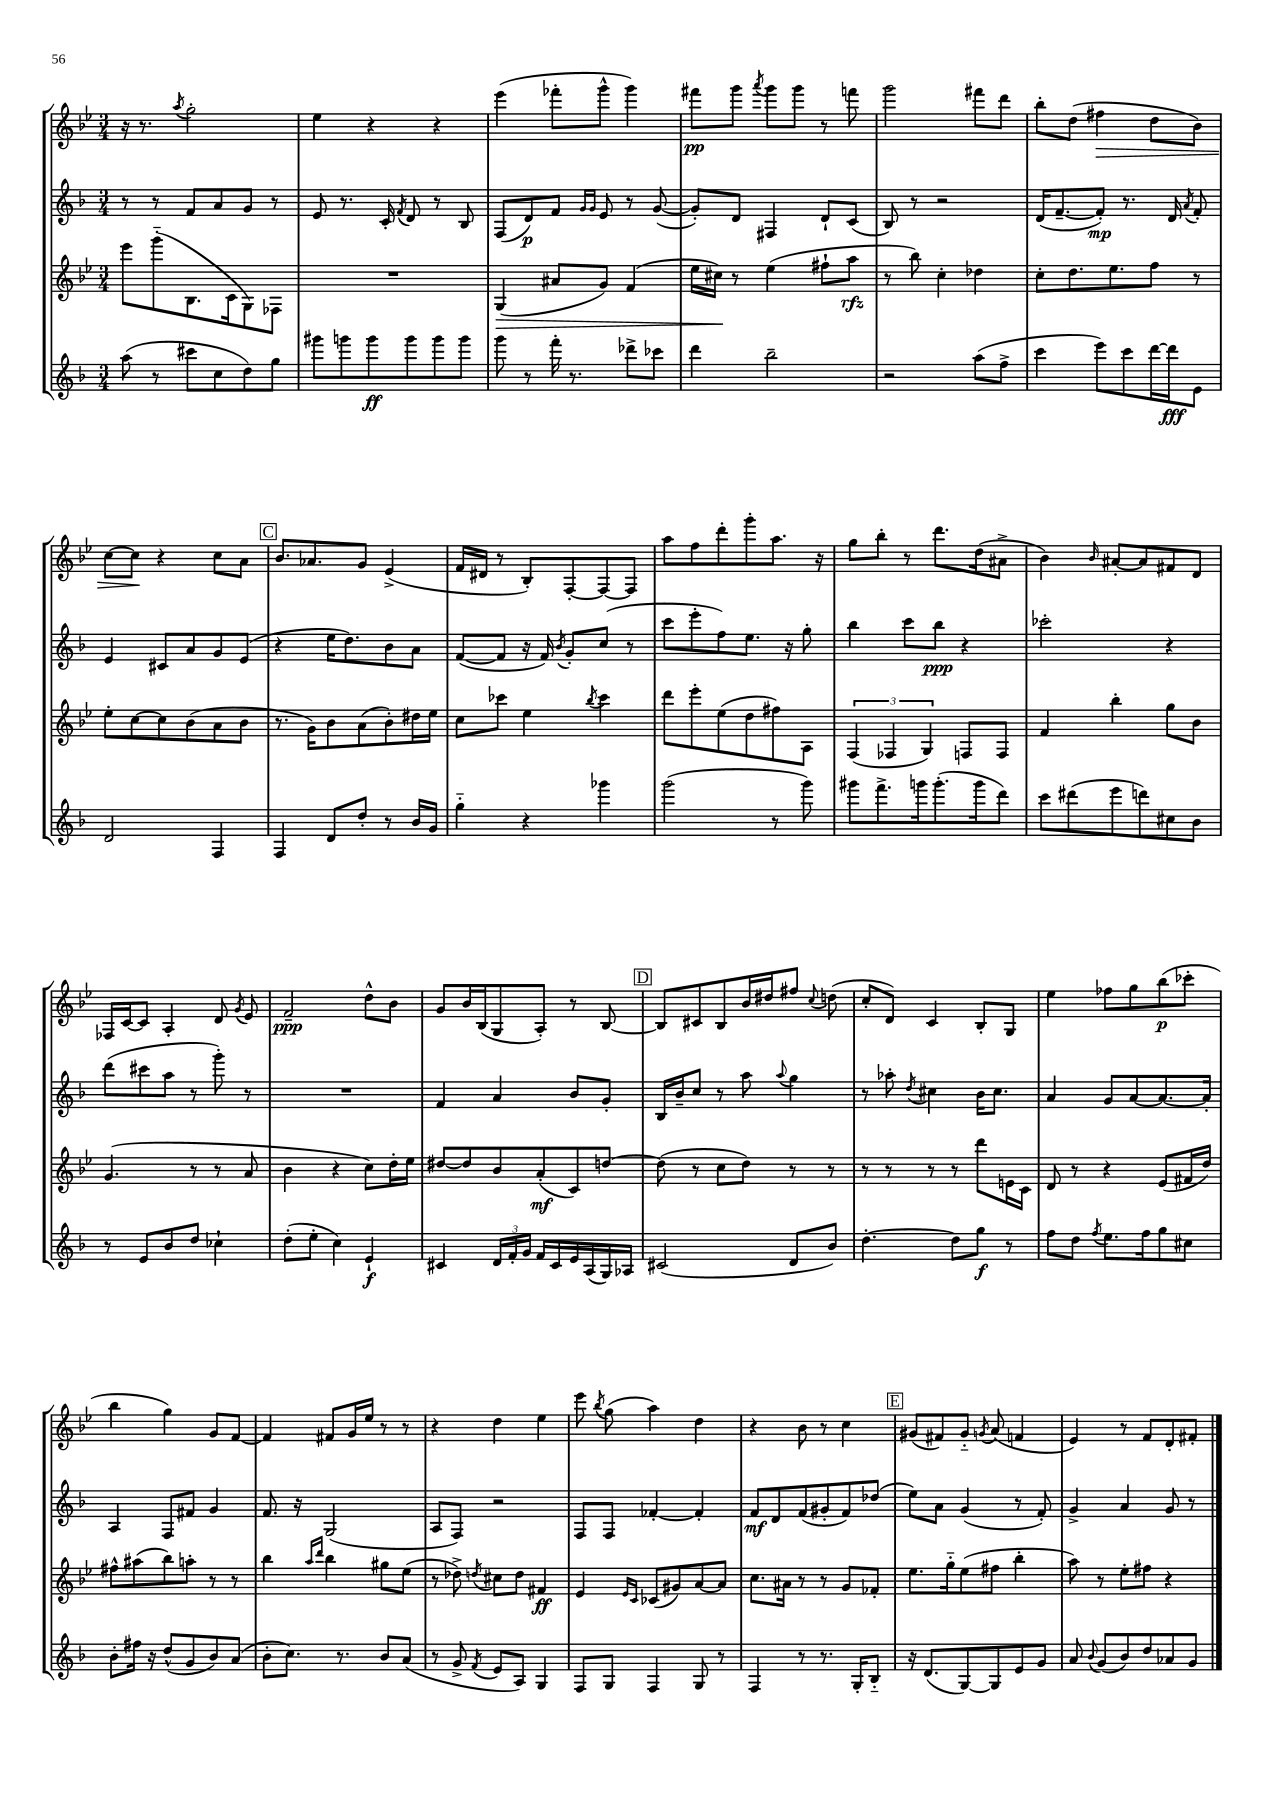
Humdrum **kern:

**kern	**kern	**kern	**kern
*staff4	*staff3	*staff2	*staff1
*clefG2	*clefG2	*clefG2	*clefG2
*k[b-]	*k[b-e-]	*k[b-]	*k[b-e-]
*M3/4	*M3/4	*M3/4	*M3/4
(8aa	8eee-	8r	16r
.	.	.	8.r
8r	(8ggg'~	8r	.
.	.	.	8qaa
8ccc#	8.B-	8f	2gg'
8cc	.	8a	.
.	16c	.	.
8dd)	8G)	8g	.
8gg	8F-	8r	.
=	=	=	=
8ggg#	2.r	8e	4ee-
8ggg	.	8.r	.
8ggg	.	.	4r
.	.	16c'	.
.	.	8qf	.
8ggg	.	8d	.
8ggg	.	8r	4r
8ggg	.	8B-	.
=	=	=	=
8ggg	(4G	(8F	(4eee-
8r	.	8d)	.
16fff'	8a#	8f	8fff-'
8.r	.	.	.
.	.	16qqg	.
.	.	16qqg	.
.	8g)	8e	8ggg^^
8ddd-^	(4f	8r	4ggg)
8ccc-	.	([8g	.
=	=	=	=
4ddd	16ee-	8g'])	8fff#
.	16cc#)	.	.
.	8r	8d	8ggg
.	.	.	8qaaa
2bb-~	(4ee-	4F#	8ggg
.	.	.	8ggg
.	8ff#`	8d`	8r
.	8aa	(8c	8fff
=	=	=	=
2r	8r	8B-)	2ggg
.	8bb-)	8r	.
.	4cc'	2r	.
(8aa	4dd-	.	8fff#
8ff^	.	.	8ddd
=	=	=	=
4ccc	8cc'	(16d	8bb-'
.	.	[8.f~	.
.	8.dd	.	(8dd
8eee)	.	8f'])	4ff#
.	8.ee-	.	.
8ccc	.	8.r	.
[16ddd	8ff	.	8dd
16ddd]	.	16d	.
.	.	8qa	.
8e	8r	8f'	8b-)
=	=	=	=
2d	8ee-'	4e	[8cc
.	[8cc	.	8cc]
.	8cc]	8c#	4r
.	(8b-	8a	.
4F	8a	8g	8cc
.	8b-	(8e	8a
=	=	=	=
4F	8.r	4r	8.b-
.	16g)	.	8.a-
8d	8b-	16ee	.
.	.	8.dd)	.
8dd'	(8a	.	8g
8r	8b-')	8b-	(4e-^
16b-	16dd#	8a	.
16g	16ee-	.	.
=	=	=	=
4gg'~	8cc	([8f	16f
.	.	.	16d#
.	8ccc-	8f]	8r
4r	4ee-	16r	8B-')
.	.	16f)	.
.	.	8qb-	.
.	.	8g'	[8F'
.	8qbb-	.	.
4ggg-	4ccc-	(8cc	8F_
.	.	8r	8F]
=	=	=	=
(2ggg	8ddd	8ccc	8aa
.	8eee-'	8eee'	8ff
.	(8ee-	8ff)	8ddd'
.	8dd	8.ee	8ggg'
8r	8ff#)	.	8.aa
.	.	16r	.
8ggg)	8A	8gg'	.
.	.	.	16r
=	=	=	=
8ggg#	(6F	4bb-	8gg
8.fff^	.	.	8bb-'
.	6F-	.	.
.	.	8ccc	8r
16ggg	.	.	.
.	6G)	.	.
(8.ggg'	.	8bb-	8.ddd
.	8F	4r	.
16ggg	.	.	(16dd
8ddd)	8F	.	8a#^
=	=	=	=
8ccc	4f	2ccc-'	4b-)
(8ddd#	.	.	.
.	.	.	16qqb-
8eee	4bb-'	.	[8a#'
8ddd)	.	.	8a#]
8cc#	8gg	4r	8f#
8b-	8b-	.	8d
=	=	=	=
8r	(4.g	(8ddd	16F-
.	.	.	[16c
8e	.	8ccc#	8c]
8b-	.	8aa	4A'
8dd	8r	8r	.
4cc-`	8r	8ggg')	8d
.	.	.	8qg
.	8a	8r	8e-
=	=	=	=
(8dd'	4b-	2.r	2f~
8ee'	.	.	.
4cc)	4r	.	.
4e`	8cc)	.	8dd^^
.	16dd'	.	8b-
.	16ee-	.	.
=	=	=	=
4c#	[8dd#	4f	8g
.	8dd#]	.	16b-
.	.	.	(16B-
24d	8b-	4a	8G
24f'	.	.	.
24g	.	.	.
16f	(8a'	.	8A')
16c#	.	.	.
16e	8c)	8b-	8r
(16A	.	.	.
16G)	[8dd	8g'	[8B-
16A-	.	.	.
=	=	=	=
(2c#	(8dd]	16B-	8B-]
.	.	16b-~	.
.	8r	8cc	8c#
.	8cc	8r	8B-
.	8dd)	8aa	16b-
.	.	.	16dd#
.	.	8qqaa	.
8d	8r	4gg	8ff#
.	.	.	8qqcc
8b-)	8r	.	(8dd
=	=	=	=
[4.dd'	8r	8r	8cc'
.	8r	8aa-'	8d)
.	.	8qdd	.
.	8r	4cc#	4c
8dd]	8r	.	.
8gg	8ddd	16b-	8B-'
.	.	8.cc#	.
8r	16e	.	8G
.	16c	.	.
=	=	=	=
8ff	8d	4a	4ee-
8dd	8r	.	.
8qff	.	.	.
8.ee	4r	8g	8ff-
.	.	[8a	8gg
16ff	.	.	.
8gg	(8e-	8.a_	(8bb-
8cc#	16f#	.	8ccc-'
.	16dd)	16a']	.
=	=	=	=
8b-'	8ff#^^	4A	4bb-
16ff#	(8aa#	.	.
16r	.	.	.
(8dd^^	8bb-)	8F	4gg)
8g	8aa'	8f#	.
8b-)	8r	4g	8g
(8a	8r	.	[8f
=	=	=	=
8b-'	4bb-	8.f	4f]
8.cc)	.	.	.
.	.	16r	.
.	16qqaa	.	.
.	16qqddd	.	.
.	4bb-	(2G	8f#
8.r	.	.	.
.	.	.	16g
.	.	.	16ee-
8b-	8gg#	.	8r
(8a	(8ee-	.	8r
=	=	=	=
8r	8r	8A	4r
8g^	8dd-^)	8F)	.
8qf	8qdd	.	.
8e	8cc#	2r	4dd
8A)	8dd	.	.
4G	4f#	.	4ee-
=	=	=	=
8F	4e-	8F	8eee-
.	.	.	8qbb-
8G	.	8F	(8gg
.	16qqe-	.	.
.	16qqc	.	.
4F	(8c-	[4f-'	4aa)
.	8g#)	.	.
8G	[8a	4f-']	4dd
8r	8a]	.	.
=	=	=	=
4F	8.cc	8f	4r
.	.	8d	.
.	16a#	.	.
8r	8r	(8f	8b-
8.r	8r	8g#'	8r
.	8g	8f)	4cc
16G'	.	.	.
8B-'~	8f-'	(8dd-	.
=	=	=	=
16r	8.ee-	8ee)	(8g#
(8.d	.	.	.
.	.	8a	8f#)
.	16gg'~	.	.
[8G)	(8ee-	(4g	8g#'~
.	.	.	8qg
8G]	8ff#	.	(8a
8e	4bb-'	8r	4f
8g	.	8f')	.
=	=	=	=
8a	8aa)	4g^	4e-)
8qqb-	.	.	.
(8g	8r	.	.
8b-)	8ee-'	4a	8r
8dd	8ff#	.	8f
8a-	4r	8g	8d'
8g	.	8r	8f#'
==	==	==	==
*-	*-	*-	*-
